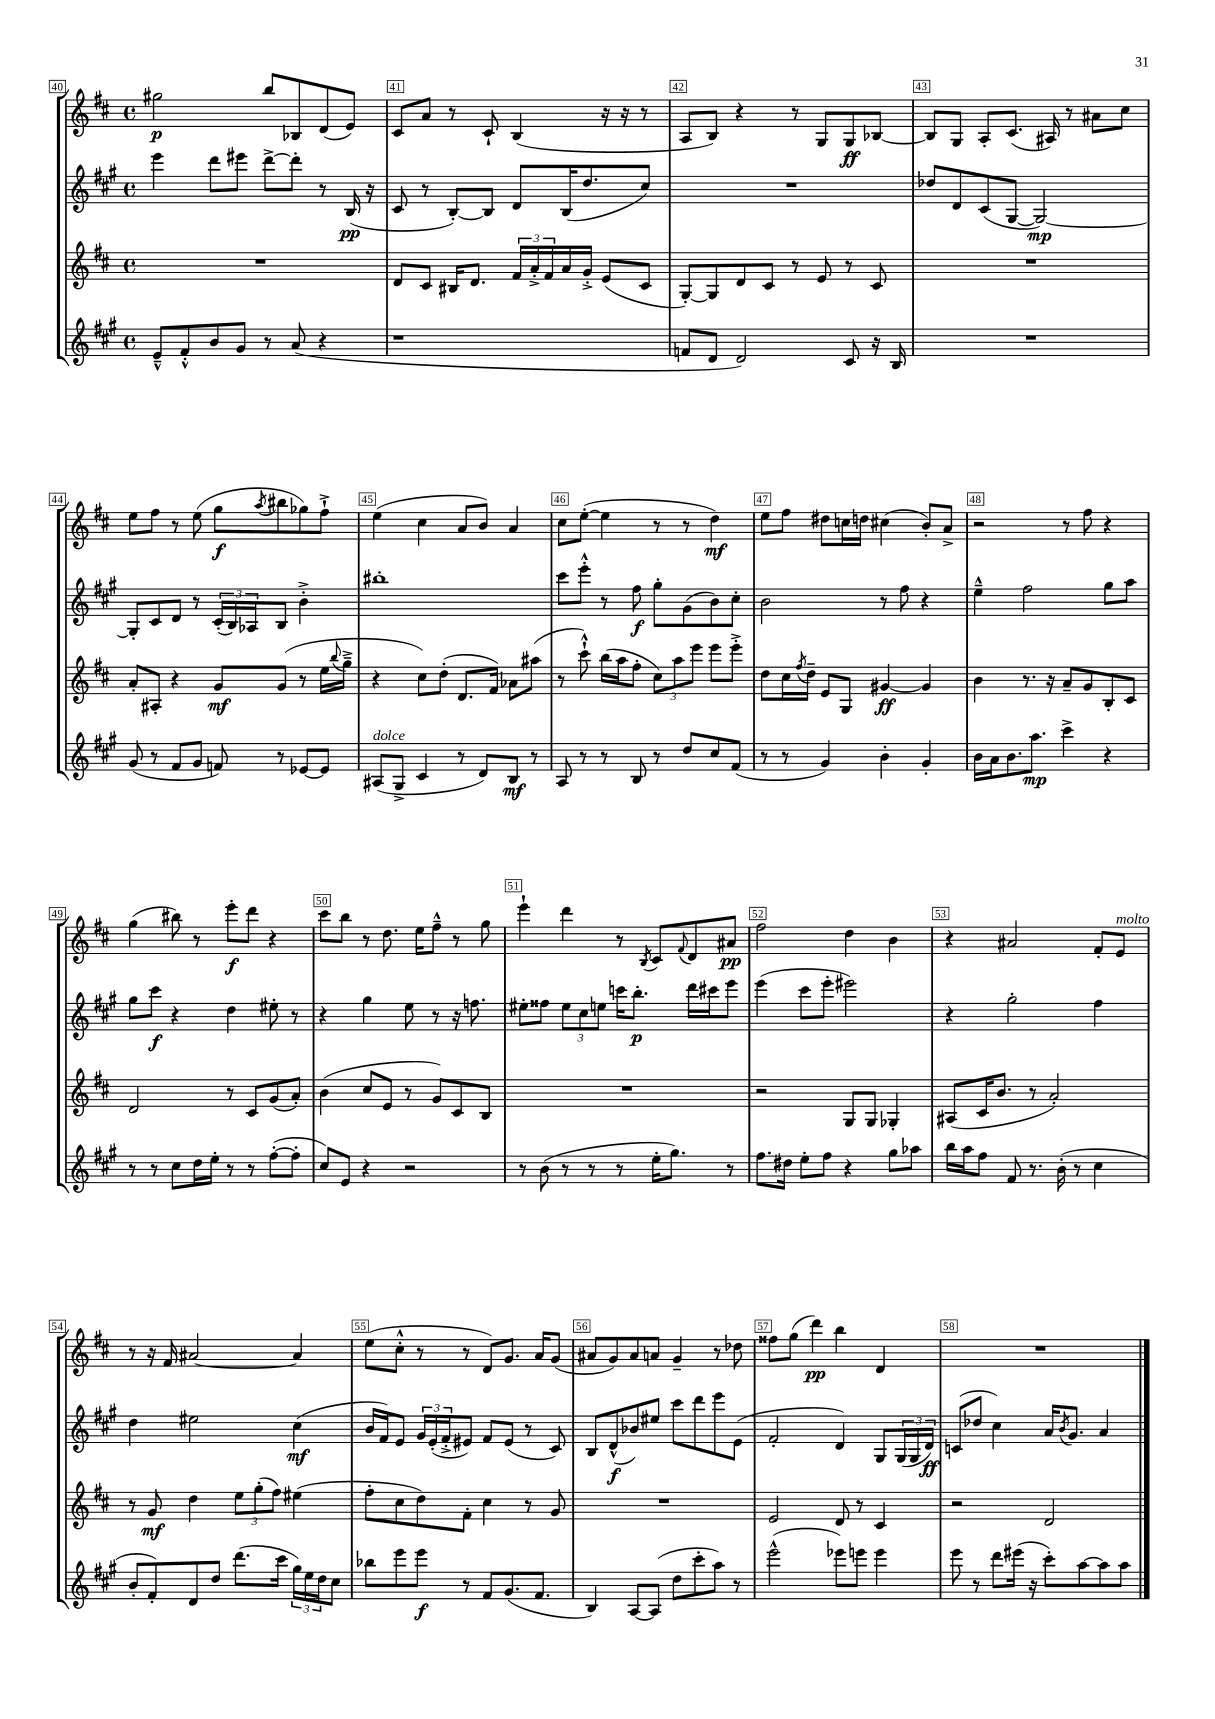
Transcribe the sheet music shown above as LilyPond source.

<<
\new StaffGroup <<
\new Staff = "s0" {
    \clef treble \key d \major \defaultTimeSignature \time 4/4
    gis''2\p b''8 bes8 d'8( e'8) |
    cis'8 a'8 r8 cis'8-! b4( r16 r16 r8 |
    a8 b8) r4 r8 g8 g8\ff bes8~ |
    bes8 g8 a8-. cis'8.( ais16) r8 ais'8 cis''8 |
    e''8 fis''8 r8 e''8( g''8\f \acciaccatura { a''8 } bis''8 ges''8) fis''8-!-> |
    e''4( cis''4 a'8 b'8) a'4 |
    cis''8 e''8~-.( e''4 r8 r8 d''4\mf) |
    e''8 fis''8 dis''8 c''16 d''16 cis''4( b'8-.) a'8-> |
    r2 r8 fis''8 r4 |
    g''4( bis''8) r8 e'''8-.\f d'''8 r4 |
    cis'''8 b''8 r8 d''8. e''16 fis''8---^ r8 g''8 |
    e'''4-! d'''4 r8 \acciaccatura { b8 } cis'8 \appoggiatura { fis'8 } d'8 ais'8\pp |
    fis''2 d''4 b'4 |
    r4 ais'2 fis'8-. e'8^\markup { \italic "molto" } |
    r8 r16 fis'16 ais'2~ ais'4 |
    e''8( cis''8-.-^ r8 r8 d'8) g'8. a'16 g'8( |
    ais'8 g'8) ais'8 a'8 g'4-- r8 des''8 |
    fisis''8 g''8( d'''4\pp) b''4 d'4 |
    R1 \bar "|." |
}
\new Staff = "s1" {
    \clef treble \key a \major \defaultTimeSignature \time 4/4
    e'''4 d'''8 eis'''8 d'''8~-> d'''8-. r8 b16\pp( r16 |
    cis'8 r8 b8~-.) b8 d'8 b16( d''8. cis''8) |
    R1 |
    des''8 d'8 cis'8( gis8~ gis2~\mp) |
    gis8-. cis'8 d'8 r8 \tuplet 3/2 { cis'16-.( b16) aes16 } b8 b'4-.-> |
    bis''1-. |
    cis'''8 e'''8-.-^ r8 fis''8\f gis''8-. gis'8( b'8) cis''8-. |
    b'2 r8 fis''8 r4 |
    e''4---^ fis''2 gis''8 a''8 |
    gis''8 cis'''8\f r4 d''4 eis''8-. r8 |
    r4 gis''4 e''8 r8 r16 f''8. |
    eis''8-. fisis''8 \tuplet 3/2 { eis''8 cis''8 e''8 } c'''16 b''8.-.\p d'''16 cis'''16 e'''8 |
    e'''4( cis'''8 e'''8-. eis'''2) |
    r4 gis''2-. fis''4 |
    d''4 eis''2 cis''4\mf( |
    b'16 fis'16) e'8 \tuplet 3/2 { gis'16 e'16-.( fis'16-.-> } eis'8) fis'8 eis'8( r8 cis'8) |
    b8 d'8-^\f( bes'8) eis''8 cis'''8 d'''8 e'''8 e'8( |
    fis'2-. d'4) gis8 \tuplet 3/2 { gis16( gis16 d'16\ff) } |
    c'8( des''8 cis''4) a'16 \acciaccatura { b'8 } gis'8. a'4 \bar "|." |
}
\new Staff = "s2" {
    \clef treble \key d \major \defaultTimeSignature \time 4/4
    R1 |
    d'8 cis'8 bis16 d'8. \tuplet 3/2 { fis'16 a'16-.-> fis'16 } a'16 g'16-.-> e'8( cis'8 |
    g8~-.) g8 d'8 cis'8 r8 e'8 r8 cis'8 |
    R1 |
    a'8-. ais8-. r4 g'8\mf g'8( r8 e''16 \appoggiatura { b''8 } g''16---> |
    r4 cis''8) d''8-.( d'8. fis'16) aes'8 ais''8( |
    r8 cis'''8-!-^) b''16( a''16 fis''8-. \tuplet 3/2 { cis''8) a''8 e'''8 } e'''8 e'''8-.-> |
    d''8 cis''16 \acciaccatura { fis''8 } d''16-- e'8 g8 gis'4~\ff gis'4 |
    b'4 r8. r16 a'8-- g'8 b8-. cis'8 |
    d'2 r8 cis'8 g'8( a'8-.) |
    b'4( cis''8 e'8 r8 g'8) cis'8 b8 |
    R1 |
    r2 g8 g8 ges4-. |
    ais8( cis'16 b'8. r8 a'2-.) |
    r8 g'8\mf d''4 \tuplet 3/2 { e''8 g''8-.( fis''8) } eis''4( |
    fis''8-. cis''8 d''8) fis'8-. cis''4 r8 g'8 |
    R1 |
    e'2 d'8 r8 cis'4 |
    r2 d'2 \bar "|." |
}
\new Staff = "s3" {
    \clef treble \key a \major \defaultTimeSignature \time 4/4
    e'8---^ fis'8-.-^ b'8 gis'8 r8 a'8( r4 |
    r1 |
    f'8 d'8 d'2) cis'8 r16 b16 |
    R1 |
    gis'8( r8 fis'8 gis'8 f'8) r8 ees'8~ ees'8 |
    ais8^\markup { \italic "dolce" }( gis8-> cis'4 r8 d'8) b8\mf r8 |
    a8 r8 r8 b8 r8 d''8 cis''8 fis'8( |
    r8 r8 gis'4) b'4-. gis'4-. |
    b'16 a'16 b'8. a''8.\mp cis'''4-> r4 |
    r8 r8 cis''8 d''16 e''16-. r8 r8 fis''8~-.( fis''8-. |
    cis''8) e'8 r4 r2 |
    r8 b'8( r8 r8 r8 e''16-. gis''8.) r8 |
    fis''8. dis''16 e''8-. fis''8 r4 gis''8 aes''8 |
    b''16 a''16 fis''8 fis'8 r8. b'16-.( r8 cis''4 |
    b'8-. fis'8-.) d'8 d''8 d'''8.( cis'''16 \tuplet 3/2 { gis''16) e''16 d''16 } cis''8 |
    bes''8 e'''8 e'''8\f r8 fis'8 gis'8.( fis'8. |
    b4) a8~ a8( d''8 cis'''8-. a''8) r8 |
    e'''2-^( ees'''8) e'''8 e'''4 |
    e'''8 r8 d'''8 eis'''16( r16 cis'''8-.) a''8~ a''8 a''8 \bar "|." |
}
>>
>>
\layout { \context { \Score currentBarNumber = #40 \override BarNumber.break-visibility = ##(#f #t #t) barNumberVisibility = #all-bar-numbers-visible \override BarNumber.stencil = #(make-stencil-boxer 0.1 0.3 ly:text-interface::print) } }
